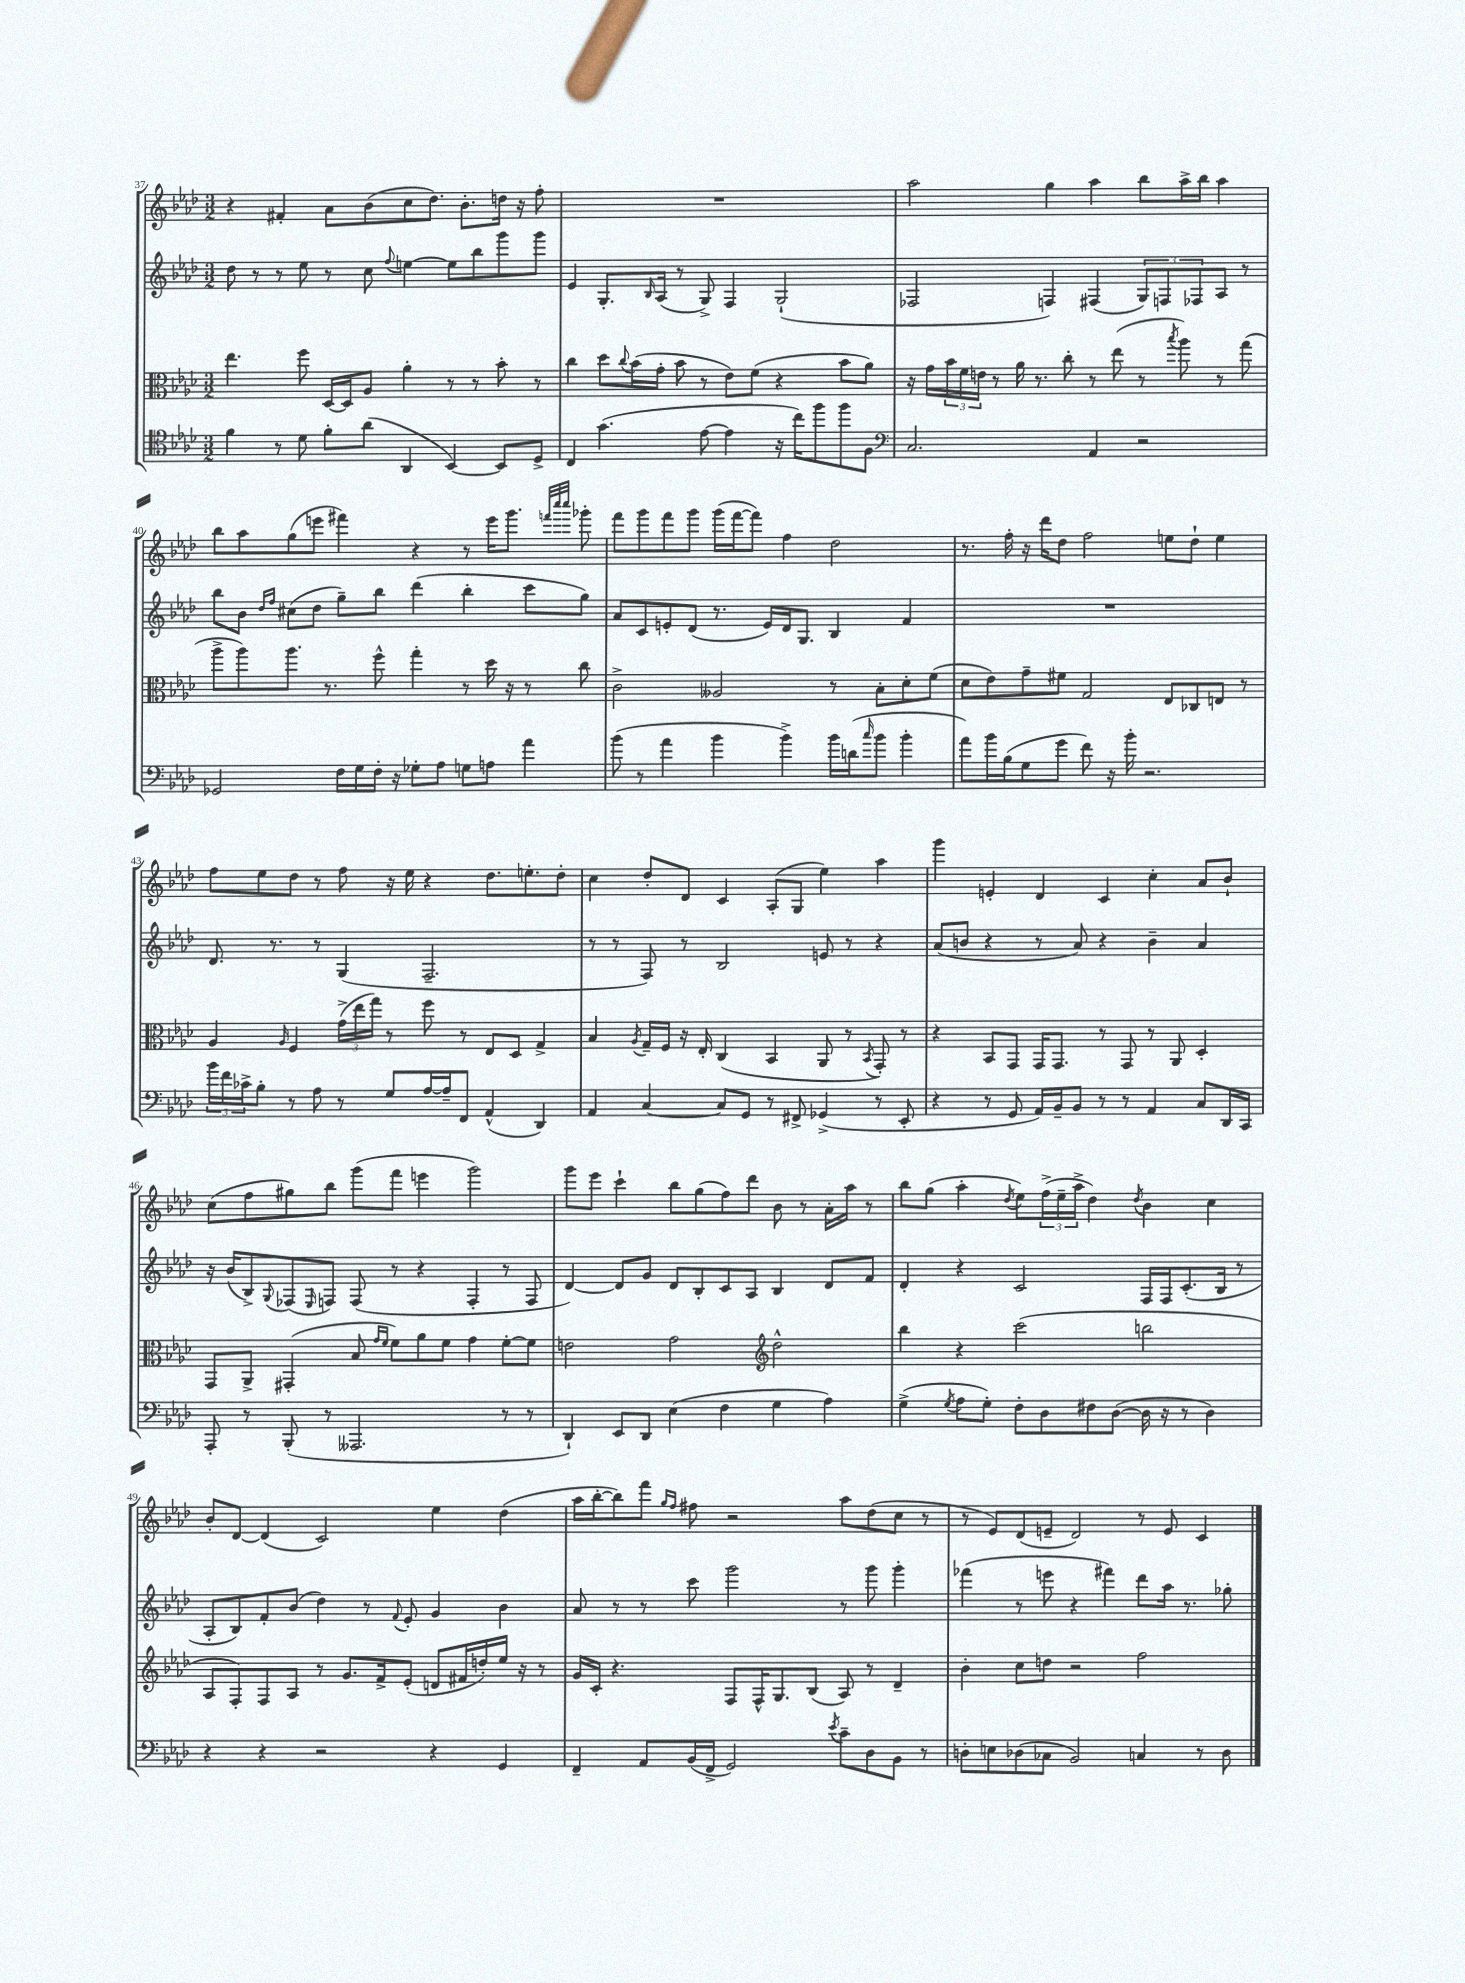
<<
\new StaffGroup <<
\new Staff = "s0" {
    \clef treble \key aes \major \numericTimeSignature \time 3/2
    r4 fis'4-. aes'8 bes'8( c''8 des''8.) bes'8.-. d''16 r16 f''8-. |
    R1. |
    aes''2 g''4 aes''4 bes''8 aes''16-> bes''16 aes''4 |
    bes''8 aes''8 g''8( e'''8 fis'''4) r4 r8 e'''16 g'''8. \grace { f'''32 c''''32 c''''32 } ges'''8-. |
    f'''8 g'''8 f'''8 g'''8 g'''16( f'''16~ f'''8) f''4 des''2 |
    r8. f''16-. r16 des'''16 des''8 f''2 e''8 des''8-! e''4 |
    f''8 ees''8 des''8 r8 f''8 r16 ees''16 r4 des''8. e''8.-. des''8-. |
    c''4 des''8-. des'8 c'4 aes8-.( g8 ees''4) aes''4 |
    g'''4 e'4-. des'4 c'4 c''4-. aes'8 bes'8-! |
    c''8( f''8 gis''8) bes''8 g'''8( f'''8 e'''4 g'''2) |
    g'''8 ees'''8 c'''4-! bes''8 g''8( f''8) des'''8 bes'8 r8 aes'16-. aes''16 r8 |
    bes''8 g''8( aes''4-. \acciaccatura { des''8 } ees''8) \tuplet 3/2 { f''16->( ees''16-- aes''16-> } des''4) \acciaccatura { des''8 } bes'4 c''4 |
    bes'8-. des'8~ des'4( c'2) ees''4 des''4( |
    aes''16 bes''16~-. bes''8) f'''8 \grace { g''16 f''16 } fis''8 r2 aes''8 des''8( c''8 r8 |
    r8 ees'8) des'8( e'8-- des'2) r8 e'8 c'4 \bar "|." |
}
\new Staff = "s1" {
    \clef treble \key aes \major \numericTimeSignature \time 3/2
    des''8 r8 r8 ees''8 r8 c''8 \appoggiatura { f''8 } e''4~ e''8 bes''8 g'''8 g'''8 |
    ees'4 g8.-. \grace { bes16 } aes16( r8 g8->) f4 g2-!( |
    fes2 f4) fis4( \tuplet 3/2 { g8) f8 fes8 } aes8 r8 |
    bes''8 bes'8 \grace { des''16 f''16 } cis''8( des''8 g''8--) bes''8 des'''4( bes''4-. c'''8 g''8) |
    aes'8 c'8 e'8-. des'8( r8. e'16) des'16 g8. bes4 f'4 |
    R1. |
    des'8. r8. r8 g4( f2.-- |
    r8 r8 f8) r8 bes2 e'8 r8 r4 |
    aes'8( b'8 r4 r8 aes'8) r4 b'4-- aes'4 |
    r16 bes'16( bes8->) \appoggiatura { g8 } fes8( \grace { ees16 } f8) f8( r8 r4 f4-. r8 f8 |
    des'4~) des'8 g'8 des'8 bes8-. c'8 aes8 bes4 des'8 f'8 |
    des'4-. r4 c'2 f16 f16 c'8.-.( bes16 r8 |
    aes8-. bes8) f'8-. bes'8( des''4) r8 \appoggiatura { f'8 } ees'8-. g'4 bes'4 |
    aes'8 r8 r8 c'''8 g'''2 r8 g'''8 g'''4-. |
    fes'''4( r8 e'''8 r4 fis'''4) des'''8 aes''16 r8. ges''8-. \bar "|." |
}
\new Staff = "s2" {
    \clef alto \key aes \major \numericTimeSignature \time 3/2
    ees''4. f''8 des16~ des16 aes8 aes'4-. r8 r8 bes'8-. r8 |
    c''4 des''8 \appoggiatura { c''8 } bes'16( g'16-. bes'8 r8 ees'8) f'8( r4 bes'8 aes'8) |
    r16 g'16 \tuplet 3/2 { bes'16 f'16 e'16 } r8 aes'16 r8. c''8-. r8 ees''8( r8 \acciaccatura { bes''8 } aes''8) r8 g''8( |
    aes''8-> aes''8) aes''8. r8. f''8-^ g''4-. r8 des''16 r16 r8 c''8 |
    c'2-> aeses2 r8 bes8-. des'8-. f'8( |
    des'8 ees'8) g'8-- fis'8 g2 ees8 ces8 e8 r8 |
    aes4 \grace { aes16 } f4 \tuplet 3/2 { g'16->( ees''16 g''16) } r8 f''8 r8 ees8 des8 g4-> |
    bes4 \acciaccatura { aes8 } g16-- f16 r16 ees16-. c4( bes,4 aes,8 r8 \acciaccatura { bes,8 } g,8-.) r8 |
    r4 bes,8 g,8 g,16 g,8. r8 g,8 r8 aes,8 des4-. |
    g,8 aes,8-> gis,4-.( bes8 \grace { g'16 f'16 } f'8) aes'8 f'8 g'4 f'8~-. f'8 |
    e'2 g'2 \clef treble des''2-^ |
    bes''4 r4 c'''2( b''2 |
    aes8 f8-.) f8 aes8 r8 g'8. f'16-> ees'8-.( d'8 fis'16 d''16-.) ees''16 r16 r8 |
    g'16 c'16-. r4. f8 f16-^ g8. bes8( aes8) r8 des'4-- |
    bes'4-. c''8 d''8 r2 f''2 \bar "|." |
}
\new Staff = "s3" {
    \clef tenor \key aes \major \numericTimeSignature \time 3/2
    f'4 r8 des'8 f'8-. aes'8( aes,4 bes,4~) bes,8 des8-> |
    c4 g'4.( ees'8~ ees'4 r16 c''16) f''8 f''8 f8 |
    \clef bass c2. aes,4 r2 |
    ges,2 f16 g16 f16-. r16 ges8-. aes8 g8 a8 aes'4 |
    bes'8( r8 aes'4 bes'4 bes'4->) bes'16 d'16( \grace { c''16 } bes'8 bes'4-. |
    aes'8) bes'16 bes16( g8 g'8 f'8) r16 bes'16-. r2. |
    \tuplet 3/2 { bes'16 f'16 ces'16-> } bes8-. r8 aes8 r8 g8 aes16~ aes16-- f,8 aes,4-^( des,4) |
    aes,4 c4~ c8 g,8 r8 fis,8-> ges,4->( r8 ees,8-. |
    r4 r8 g,8 aes,16) bes,16-- bes,8 r8 r8 aes,4 c8 des,16 c,16 |
    aes,,8-. r8 bes,,8-.( r8 aeses,,2. r8 r8 |
    des,4-!) ees,8 des,8 ees4( f4 g4 aes4) |
    g4->( \acciaccatura { g8 } aes8 g8-.) f8-. des8 fis8 des8~( des16 r16 r8 des4) |
    r4 r4 r2 r4 g,4 |
    f,4-- aes,8 bes,16( f,16-> g,2) \acciaccatura { ees'8 } c'8-- des8 bes,8 r8 |
    d8-. e8 des8( ces8 bes,2) c4 r8 des8 \bar "|." |
}
>>
>>
\layout { \context { \Score currentBarNumber = #37 } }
